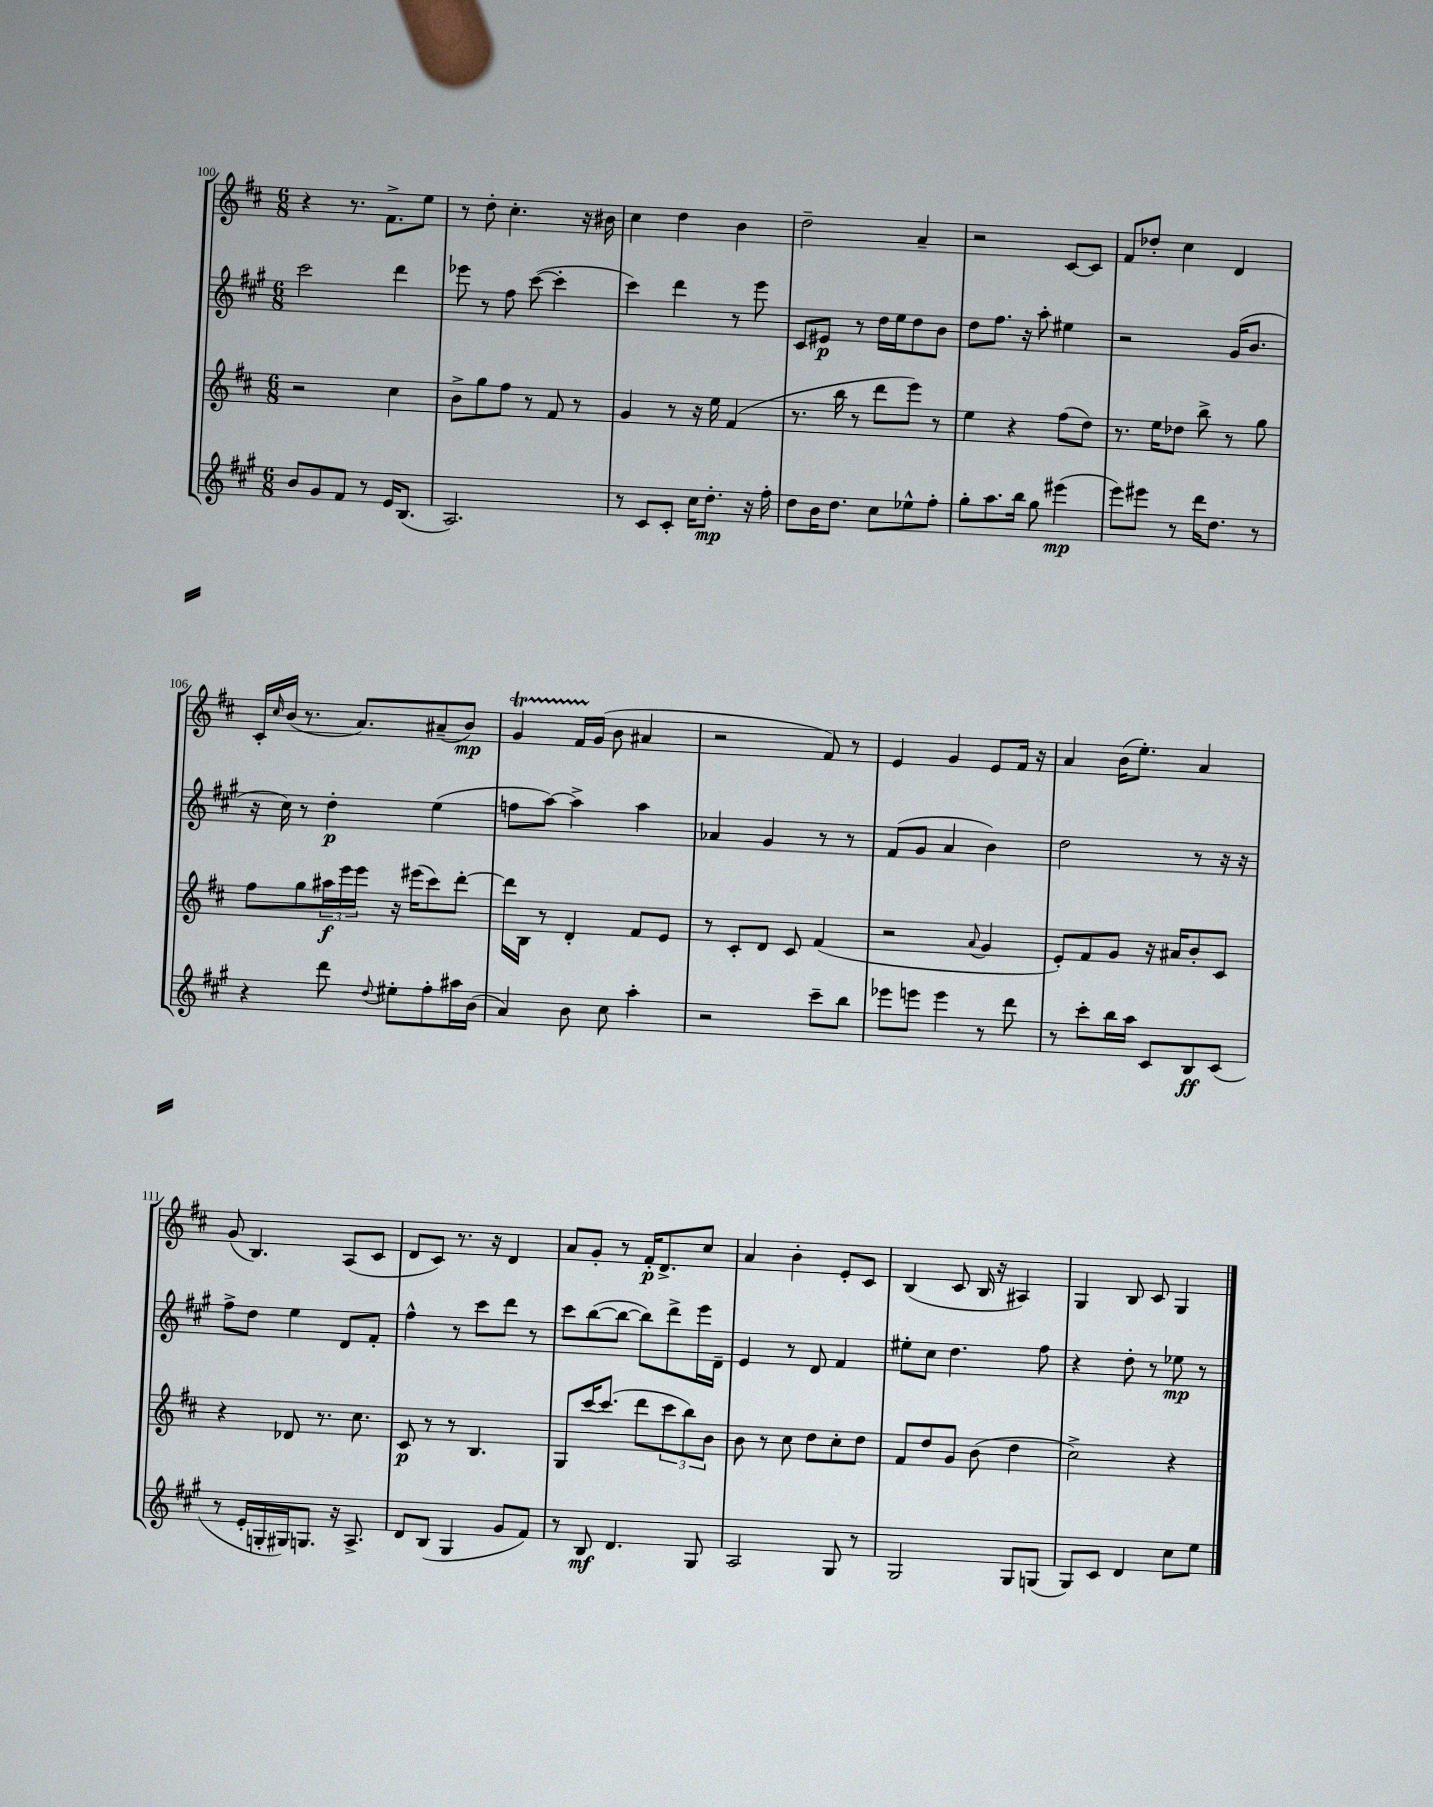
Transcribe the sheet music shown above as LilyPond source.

<<
\new StaffGroup <<
\new Staff = "s0" {
    \clef treble \key d \major \numericTimeSignature \time 6/8
    r4 r8. fis'8.-> e''8 |
    r8 d''8-. cis''4.-. r16 bis'16 |
    cis''4 d''4 b'4 |
    d''2-- a'4-- |
    r2 cis'8~ cis'8 |
    fis'8 des''8-. cis''4 d'4 |
    cis'16-. \grace { cis''16 } b'16( r8. a'8.) ais'8--( b'8\mp) |
    g'4\startTrillSpan fis'16 g'16\stopTrillSpan( b'8 ais'4 |
    r2 fis'8) r8 |
    e'4 g'4 e'8 fis'16 r16 |
    a'4 b'16( e''8.-.) a'4 |
    g'8( b4.) a8( cis'8 |
    d'8 cis'8) r8. r16 d'4 |
    a'8 g'8-. r8 fis'16-.\p d'8.-> cis''8 |
    a'4 b'4-. e'8-. cis'8 |
    b4( cis'8 b16 r16 ais4) |
    g4 b8 cis'8 g4 \bar "|." |
}
\new Staff = "s1" {
    \clef treble \key a \major \numericTimeSignature \time 6/8
    cis'''2 d'''4 |
    ees'''8 r8 fis''8 cis'''8~( cis'''4-. |
    cis'''4) d'''4 r8 e'''8 |
    cis'8 eis'8\p r8 d''16 e''16 d''8 b'8 |
    d''8 fis''8. r16 a''8-. eis''4 |
    r2 gis'16( b'8. |
    r16 cis''16) r8 d''4-.\p e''4( |
    f''8 a''8~) a''4-> a''4 |
    aes'4 gis'4 r8 r8 |
    fis'8( gis'8 a'4 b'4) |
    d''2 r8 r16 r16 |
    fis''8-> d''8 e''4 d'8 fis'8-. |
    fis''4-^ r8 cis'''8 d'''8 r8 |
    cis'''8 b''8~( b''8~ b''8) d'''8-> e'''16 d'16-- |
    e'4 r8 d'8 fis'4 |
    eis''8-. cis''8 d''4. fis''8 |
    r4 d''8-. r8 ees''8\mp r8 \bar "|." |
}
\new Staff = "s2" {
    \clef treble \key d \major \numericTimeSignature \time 6/8
    r2 cis''4 |
    b'8-> g''8 fis''8 r8 fis'8 r8 |
    g'4 r8 r16 e''16 fis'4( |
    r8. b''16 r8 d'''8 e'''8) r8 |
    e''4 r4 fis''8( d''8) |
    r8. e''16 des''8 b''8-> r8 g''8 |
    fis''8 g''8 \tuplet 3/2 { ais''16\f e'''16 e'''16 } r16 eis'''16( cis'''8) d'''8~-. |
    d'''16 b16 r8 d'4-. fis'8 e'8 |
    r8 cis'8-. d'8 cis'8 fis'4( |
    r2 \appoggiatura { a'8 } g'4 |
    e'8-.) fis'8 g'8 r16 ais'16 b'8-. cis'8 |
    r4 des'8 r8. cis''8. |
    cis'8\p r8 r8 b4. |
    g8 cis'''16~ cis'''8.( d'''8 \tuplet 3/2 { cis'''8 b''8) b'8 } |
    b'8 r8 cis''8 d''8 cis''8-. d''8 |
    fis'8 d''8 g'8 b'8( d''4 |
    cis''2->) r4 \bar "|." |
}
\new Staff = "s3" {
    \clef treble \key a \major \numericTimeSignature \time 6/8
    b'8 gis'8 fis'8 r8 e'16 b8.( |
    a2.) |
    r8 cis'8 cis'8-. cis''16 d''8.-.\mp r16 fis''16-. |
    d''8 b'16 d''8. cis''8 ees''8-^ fis''8-. |
    gis''8-. a''8. b''16 gis''8 eis'''4\mp( |
    e'''8) eis'''8 r8 d'''16 d''8. r8 |
    r4 d'''8 \appoggiatura { d''8 } eis''8-. fis''8-. ais''16 b'16( |
    a'4) b'8 cis''8 a''4-. |
    r2 cis'''8-- b''8 |
    ees'''8 e'''8 e'''4 r8 d'''8 |
    r8 cis'''8-. b''16 a''16 cis'8 b8\ff cis'8( |
    r8 e'16-. g16-. gis16) g8. r16 a8.-> |
    d'8 b8( gis4 gis'8 fis'8) |
    r8 b8\mf d'4. gis8 |
    a2 gis8 r8 |
    gis2 gis8 g8( |
    gis8) cis'8 d'4 cis''8 e''8 \bar "|." |
}
>>
>>
\layout { \context { \Score currentBarNumber = #100 } }
